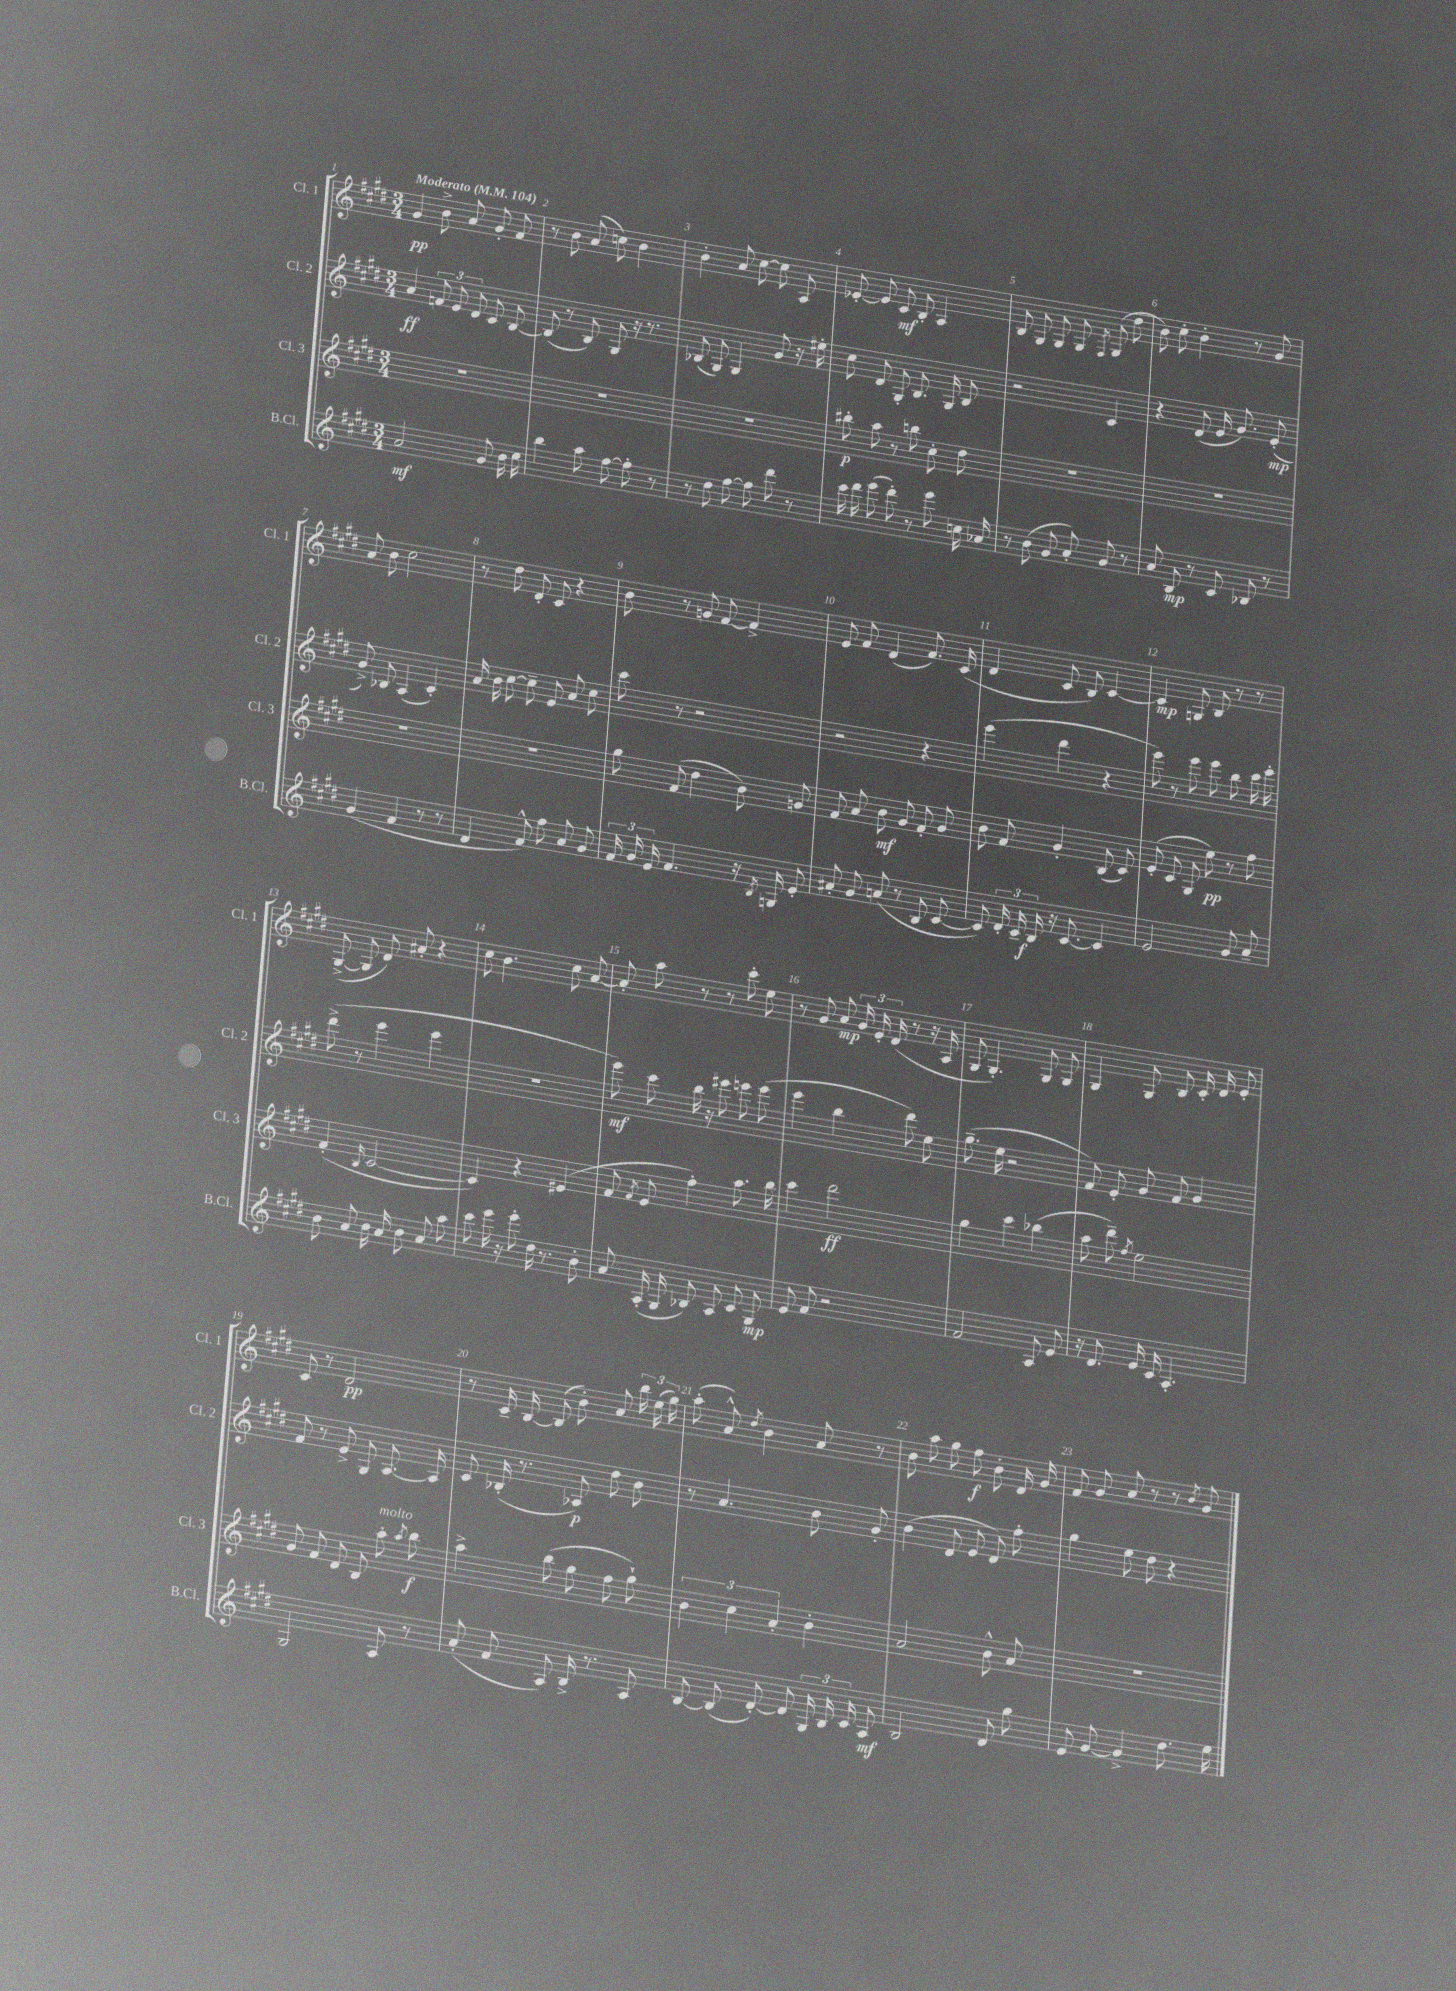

**kern	**dynam	**kern	**dynam	**kern	**dynam	**kern	**dynam
*part4	*part4	*part3	*part3	*part2	*part2	*part1	*part1
*staff4	*staff4	*staff3	*staff3	*staff2	*staff2	*staff1	*staff1
*I"B.Cl.	*	*I"Cl. 3	*	*I"Cl. 2	*	*I"Cl. 1	*
*I'B.Cl.	*	*I'Cl. 3	*	*I'Cl. 2	*	*I'Cl. 1	*
*clefG2	*	*clefG2	*	*clefG2	*	*clefG2	*
*k[f#c#g#d#]	*	*k[f#c#g#d#]	*	*k[f#c#g#d#]	*	*k[f#c#g#d#]	*
*M3/4	*	*M3/4	*	*M3/4	*	*M3/4	*
*MM104	*	*MM104	*	*MM104	*	*MM104	*
=1	=1	=1	=1	=1	=1	=1	=1
!	!	!	!	!	!	!LO:TX:a:B:t=Moderato	!
2a/	mf	2.r	.	4a/	ff	4g#/	pp
.	.	.	.	12fn/	.	8b^\	.
.	.	.	.	12e/	.	.	.
.	.	.	.	.	.	8a/	.
.	.	.	.	12d#/	.	.	.
8g#/	.	.	.	8c#/	.	8g#'/	.
16b\	.	.	.	[8B/	.	8f#/	.
16cc#\	.	.	.	.	.	.	.
=2	=2	=2	=2	=2	=2	=2	=2
4bb\	.	2.r	.	(8B/]	.	8r	.
.	.	.	.	8r	.	8b\	.
8aa\	.	.	.	8B/)	.	(8a/	.
[8ff#\	.	.	.	8G#/	.	8ccn\)	.
8ff#'\]	.	.	.	16r	.	4b\	.
.	.	.	.	8.r	.	.	.
8r	.	.	.	.	.	.	.
=3	=3	=3	=3	=3	=3	=3	=3
8r	.	2.r	.	(8B-X/	.	4b'\	.
8dd#\	.	.	.	8G#/)	.	.	.
[8ff#\	.	.	.	4G#/	.	8a/	.
8ff#\]	.	.	.	.	.	[8cc#\	.
8ddd#\	.	.	.	8g#/	.	8cc#\]	.
8r	.	.	.	16r	.	8A/	.
.	.	.	.	16ee#X'\	.	.	.
=4	=4	=4	=4	=4	=4	=4	=4
16ccc#\	.	8bb#X'\	p	8cc#\	.	[8e-X'/	.
16ddd#\	.	.	.	.	.	.	.
(8eee\	.	8aa\	.	8d#/	.	8e-/]	.
8ddd#'\)	.	8r	.	8G#'/	.	8c#/	mf
8r	.	8bbn\	.	8.B/	.	8B'/	.
8eee\	.	8cc#'\	.	.	.	4A/	.
.	.	.	.	16G#/	.	.	.
16ccn\	.	8dd#\	.	8B/	.	.	.
16a-X/	.	.	.	.	.	.	.
=5	=5	=5	=5	=5	=5	=5	=5
8r	.	2.r	.	2r	.	8B/	.
(8b\	.	.	.	.	.	8G#/	.
8g#/	.	.	.	.	.	8G#/	.
8a'/)	.	.	.	.	.	8G#/	.
.	.	.	.	.	.	8qF#/	.
8g#/	.	.	.	4c#/	.	(8G#/	.
8r	.	.	.	.	.	8dd#\	.
=6	=6	=6	=6	=6	=6	=6	=6
8a/	.	2.r	.	4r	.	8b\)	.
8B/	mp	.	.	.	.	8cc#'\	.
8r	.	.	.	(8d#/	.	4b'\	.
8c#/	.	.	.	16e/	.	.	.
.	.	.	.	8.g#/)	.	.	.
8B-X/	.	.	.	.	.	8r	.
8r	.	.	.	(8e'/	mp	8g#/	.
!!LO:LB:g=z
=7	=7	=7	=7	=7	=7	=7	=7
(4g#/	.	2.r	.	8g#^/)	.	8a/	.
.	.	.	.	8B-X/	.	8b\	.
4f#/	.	.	.	(4A/	.	2cc#\	.
8r	.	.	.	4c#'/)	.	.	.
8r	.	.	.	.	.	.	.
=8	=8	=8	=8	=8	=8	=8	=8
4d#/	.	2.r	.	16a/	.	8r	.
.	.	.	.	16b\	.	.	.
.	.	.	.	[8cc#\	.	8dd#\	.
8f#^^/)	.	.	.	8cc#~\]	.	8d#'/	.
8ff#\	.	.	.	8e/	.	8c#/	.
8a/	.	.	.	8a/	.	4r	.
8g#/	.	.	.	8cc#\	.	.	.
=9	=9	=9	=9	=9	=9	=9	=9
24f#/	.	8gg#\	.	8ccc#\	.	8b\	.
24g#/	.	.	.	.	.	.	.
24e/	.	.	.	.	.	.	.
4.f#/	.	(8f#/	.	8r	.	8r	.
.	.	4dd#\	.	2r	.	8gn/	.
.	.	.	.	.	.	[8f#/	.
16r	.	8b\)	.	.	.	4f#^/]	.
8qB/	.	.	.	.	.	.	.
16Gn/	.	.	.	.	.	.	.
8e'/	.	8gn/	.	.	.	.	.
=10	=10	=10	=10	=10	=10	=10	=10
8a#X'/	.	8f#/	.	2r	.	8e/	.
8g#/	.	8a/	.	.	.	8f#/	.
(8an/	.	8b\	mf	.	.	(4d#/	.
8r	.	8g#/	.	.	.	.	.
8B/	.	8f#'/	.	4r	.	8.f#/)	.
[8c#/	.	8g#/	.	.	.	.	.
.	.	.	.	.	.	(16c#/	.
=11	=11	=11	=11	=11	=11	=11	=11
8c#/])	.	8b\	.	(4eee\	.	4d#/	.
24d#'/	.	8f#/	.	.	.	.	.
24c#~/	.	.	.	.	.	.	.
24B/	f	.	.	.	.	.	.
16r	.	4g#'/	.	4ddd#\	.	8c#/	.
[8.c#/	.	.	.	.	.	.	.
.	.	.	.	.	.	8B/)	.
4c#/]	.	(8B/	.	4r	.	[4c#/	.
.	.	8c#/)	.	.	.	.	.
=12	=12	=12	=12	=12	=12	=12	=12
2e/	.	(8e'/	.	8eee\)	.	4c#/]	mp
.	.	8c#/	.	8r	.	.	.
.	.	8G#/	.	8eee\	.	8Gn/	.
.	.	8ee\)	pp	8eee\	.	8B/	.
8g#/	.	8r	.	8bb\	.	8r	.
8a~/	.	8ff#\	.	16ccc#\	.	8r	.
.	.	.	.	16eee'\	.	.	.
!!LO:LB:g=z
=13	=13	=13	=13	=13	=13	=13	=13
8b\	.	(4f#'/	.	(8ddd#^\	.	([8G#^/	.
8a/	.	.	.	8r	.	8G#/]	.
.	.	16qqB/	.	.	.	.	.
16b\	.	[2c#/	.	4eee\	.	8d#/)	.
16a/	.	.	.	.	.	.	.
8b\	.	.	.	.	.	8a#X'/	.
8a/	.	.	.	4eee\	.	4r	.
8aa\	.	.	.	.	.	.	.
=14	=14	=14	=14	=14	=14	=14	=14
8ccc#\	.	4c#/])	.	2.r	.	8cc#\	.
16eee\	.	.	.	.	.	4.b\	.
16r	.	.	.	.	.	.	.
8eee'\	.	4r	.	.	.	.	.
16dd#\	.	.	.	.	.	.	.
8.r	.	.	.	.	.	.	.
.	.	(4e#X/	.	.	.	8cc#\	.
8b'\	.	.	.	.	.	[8a/	.
=15	=15	=15	=15	=15	=15	=15	=15
8a/	.	8f#/	.	8eee\)	mf	8a'/]	.
.	.	8qf#/	.	.	.	.	.
(16A'/	.	8e/	.	8ccc#\	.	8aa\	.
16G#/	.	.	.	.	.	.	.
8B-X/)	.	4ff#'\)	.	16bb\	.	8r	.
.	.	.	.	16r	.	.	.
8A/	.	.	.	8eee#X\	.	8r	.
8c#/	.	8.aa\	.	8eeen\	.	8ccc#'\	.
8G#/	mp	.	.	(8eee\	.	8ee\	.
.	.	16bb\	.	.	.	.	.
=16	=16	=16	=16	=16	=16	=16	=16
8e/	.	4ccc#\	.	4eee\	.	8r	.
8f#/	.	.	.	.	.	8g#/	.
2r	.	2ddd#\	ff	4bb\	.	8a/	mp
.	.	.	.	.	.	24g#/	.
.	.	.	.	.	.	24e'/	.
.	.	.	.	.	.	(24d#/	.
.	.	.	.	8ddd#\)	.	8r	.
.	.	.	.	8ee\	.	16r	.
.	.	.	.	.	.	16A/	.
=17	=17	=17	=17	=17	=17	=17	=17
2f#/	.	4gg#\	.	(8.gg#~\	.	8G#/	.
.	.	.	.	.	.	4.G#'/)	.
.	.	.	.	16ee\	.	.	.
.	.	4ccc#\	.	2r	.	.	.
8A/	.	(4bb-X\	.	.	.	8G#/	.
8e/	.	.	.	.	.	8G#/	.
=18	=18	=18	=18	=18	=18	=18	=18
16r	.	8aa\	.	8f#/)	.	4G#/	.
8.d#/	.	.	.	.	.	.	.
.	.	8ddd#~\)	.	8e'/	.	.	.
.	.	8qff#/	.	.	.	.	.
16e/	.	2ee\	.	8g#/	.	8G#/	.
16c#/	.	.	.	.	.	.	.
4.A'/	.	.	.	8f#/	.	8B/	.
.	.	.	.	4g#/	.	16c#'/	.
.	.	.	.	.	.	16d#/	.
.	.	.	.	.	.	8e'/	.
!!LO:LB:g=z
=19	=19	=19	=19	=19	=19	=19	=19
2G#/	.	8g#/	.	8f#/	.	8c#/	.
.	.	8f#/	.	8r	.	8r	.
.	.	8d#/	.	8e^/	.	2d#/	pp
.	.	8B/	.	8G#/	.	.	.
!	!	!LO:TX:a:i:t=molto	!	!	!	!	!
8A/	.	8aa'\	.	[8.A/	.	.	.
.	.	8qaa/	.	.	.	.	.
8r	.	8bb\	f	.	.	.	.
.	.	.	.	16A/]	.	.	.
=20	=20	=20	=20	=20	=20	=20	=20
(8a'/	.	4aa^\	.	8c#/	.	8r	.
8f#/	.	.	.	(16B-X'/	.	16c#~/	.
.	.	.	.	8.r	.	[16B/	.
8A/)	.	(8bb\	.	.	.	(8B/]	.
16B^/	.	8gg#\	.	8A-X/)	p	8b'\)	.
8.r	.	.	.	.	.	.	.
.	.	8ff#\	.	8dd#\	.	8a/	.
8A/	.	8gg#`\)	.	8b\	.	24bb\	.
.	.	.	.	.	.	(24ee\	.
.	.	.	.	.	.	24gg#\)	.
=21	=21	=21	=21	=21	=21	=21	=21
[8B/	.	6b\	.	8r	.	(8aa'\	.
(8B/]	.	.	.	4.a/	.	8a^^/)	.
.	.	6cc#\	.	.	.	.	.
.	.	.	.	.	.	8qdd#/	.
[8d#'/)	.	.	.	.	.	4b\	.
.	.	6a'/	.	.	.	.	.
8d#/]	.	.	.	.	.	.	.
24G#/	.	4b'\	.	8b\	.	8a/	.
24B/	.	.	.	.	.	.	.
24c#/	.	.	.	.	.	.	.
8A/	mf	.	.	8g#'/	.	8r	.
=22	=22	=22	=22	=22	=22	=22	=22
2B/	.	2a/	.	(4b\	.	8b\	.
.	.	.	.	.	.	8aa\	.
.	.	.	.	8d#/	.	8gg#\	.
.	.	.	.	8e/	.	8ff#\	f
8d#/	.	8b^^\	.	8d#/)	.	8b'\	.
8gg#\	.	8a/	.	8ff#'\	.	16d#/	.
.	.	.	.	.	.	16g#/	.
=23	=23	=23	=23	=23	=23	=23	=23
8e/	.	2.r	.	4gg#\	.	8f#/	.
[8g#/	.	.	.	.	.	8g#/	.
4g#^/]	.	.	.	8ee\	.	8a/	.
.	.	.	.	8dd#\	.	8r	.
8.dd#\	.	.	.	4r	.	8r	.
.	.	.	.	.	.	8qb/	.
.	.	.	.	.	.	8g#/	.
16ee\	.	.	.	.	.	.	.
==	==	==	==	==	==	==	==
*-	*-	*-	*-	*-	*-	*-	*-
